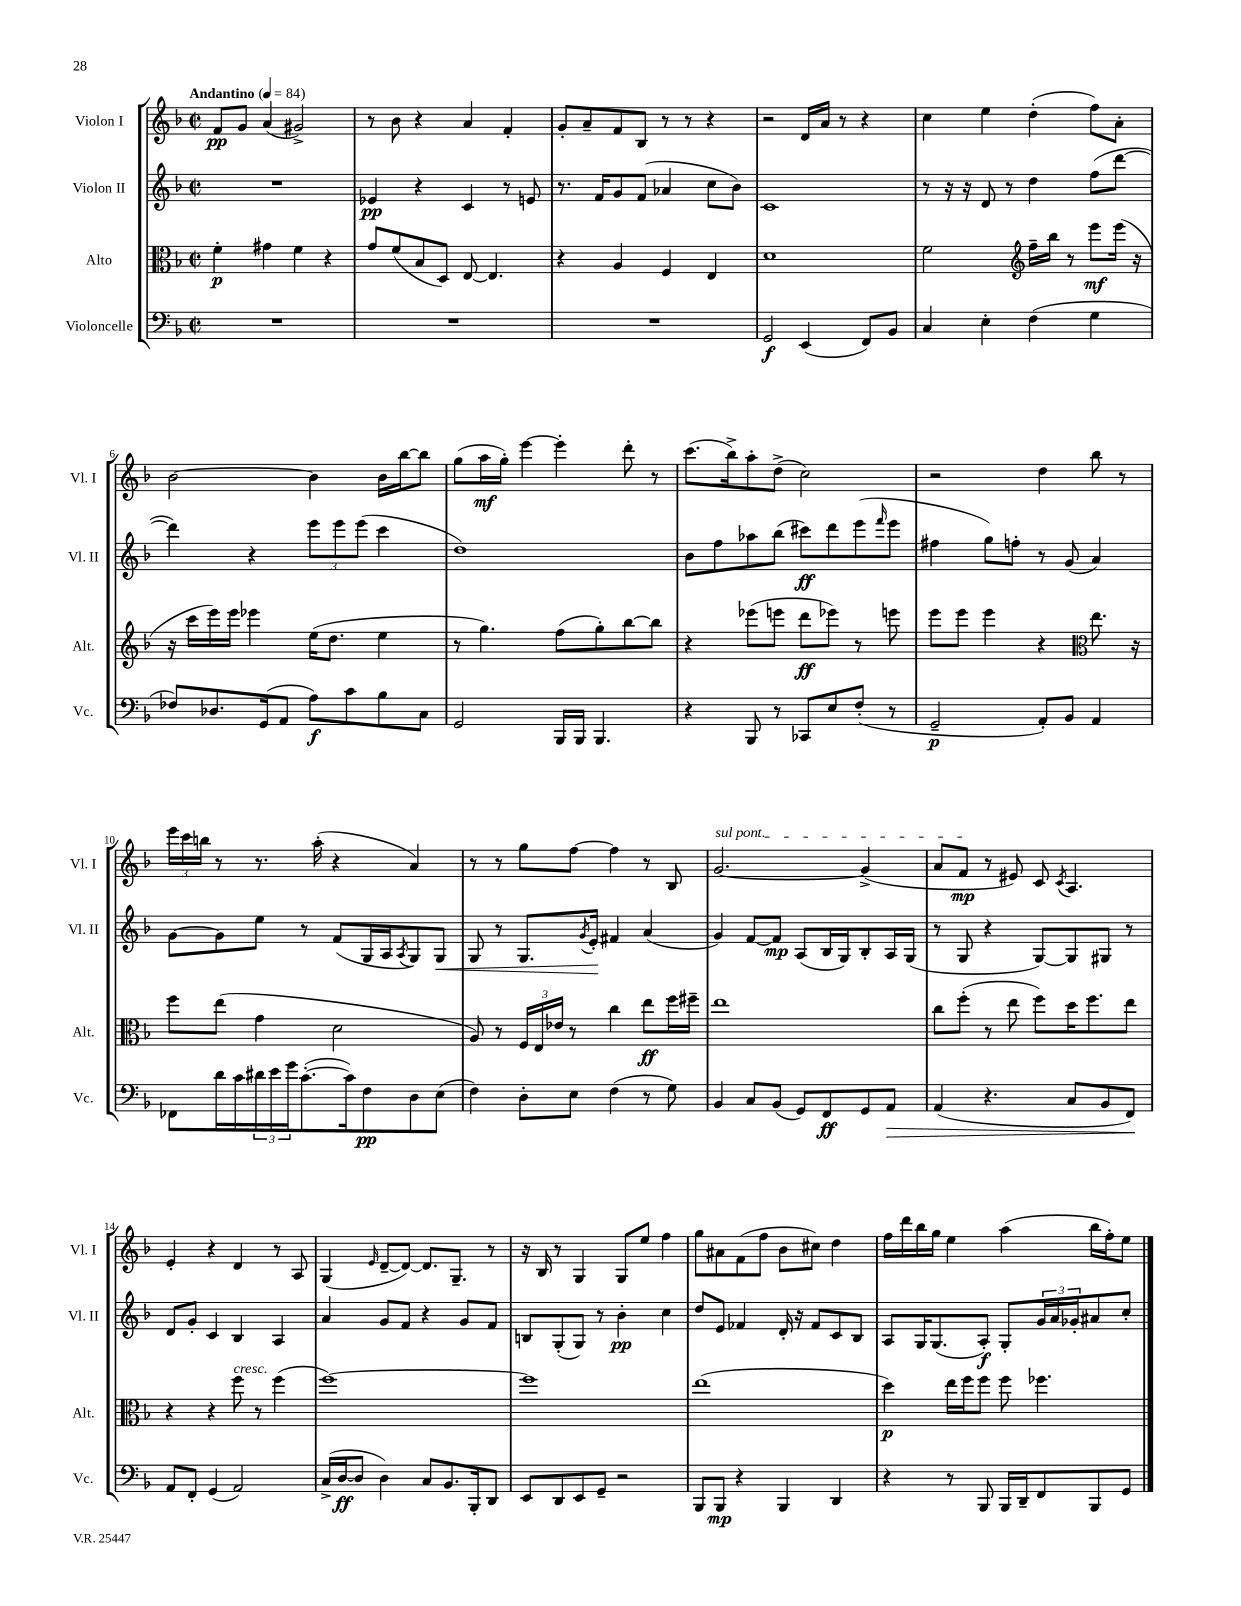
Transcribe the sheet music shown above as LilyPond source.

<<
\new StaffGroup <<
\new Staff = "s0" \with { instrumentName = "Violon I" shortInstrumentName = "Vl. I" } {
    \clef treble \key f \major \defaultTimeSignature \time 2/2 \tempo "Andantino" 4 = 84
    f'8\pp g'8 a'4( gis'2->) |
    r8 bes'8 r4 a'4 f'4-. |
    g'8-. a'8-- f'8 bes8 r8 r8 r4 |
    r2 d'16 a'16 r8 r4 |
    c''4 e''4 d''4-.( f''8) a'8-. |
    bes'2~ bes'4 bes'16 bes''16~ bes''8 |
    g''8( a''16\mf g''16-.) e'''4~ e'''4-. d'''8-. r8 |
    c'''8.( bes''16->) a''8-. d''8->( c''2) |
    r2 d''4 bes''8 r8 |
    \tuplet 3/2 { e'''16 c'''16 b''16 } r8 r8. a''16-.( r4 a'4) |
    r8 r8 g''8 f''8~ f''4 r8 bes8 |
    \once \override TextSpanner.bound-details.left.text = \markup { \italic "sul pont." } g'2.~\startTextSpan g'4->( |
    a'8 f'8\mp\stopTextSpan r8 eis'8) c'8 \acciaccatura { c'8 } a4. |
    e'4-. r4 d'4 r8 a8 |
    g4( \grace { e'16 } d'8~-- d'8~) d'8. g8.-- r8 |
    r16 bes16 r8 g4 g8 e''8 f''4 |
    g''8 ais'8 f'8( f''8 bes'8 cis''8) d''4 |
    f''16 d'''16 bes''16 g''16 e''4 a''4( bes''16 f''16-.) e''8 \bar "|." |
}
\new Staff = "s1" \with { instrumentName = "Violon II" shortInstrumentName = "Vl. II" } {
    \clef treble \key f \major \defaultTimeSignature \time 2/2
    R1 |
    ees'4\pp r4 c'4 r8 e'8 |
    r8. f'16 g'8 f'8( aes'4 c''8 bes'8) |
    c'1 |
    r8 r16 r16 d'8 r8 d''4 f''8( d'''8~ |
    d'''4) r4 \tuplet 3/2 { e'''8 e'''8 e'''8( } c'''4 |
    d''1) |
    bes'8 f''8 aes''8 bes''8( cis'''8\ff) d'''8 e'''8( \grace { f'''16 } e'''8 |
    fis''4 g''8) f''8-. r8 g'8( a'4) |
    g'8~ g'8 e''8 r8 f'8( g16 a16 \acciaccatura { a8 } g8) g8\< |
    g8 r8 g8. \acciaccatura { g'8 } e'16-.\! fis'4 a'4( |
    g'4) f'8~ f'8\mp a8( bes16 g16) bes8-. a16 g16( |
    r8 g8 r4 g8~) g8 gis8 r8 |
    d'8 g'8-. c'4 bes4 a4 |
    a'4 g'8 f'8 r4 g'8 f'8 |
    b8 g8-.( g8) r8 bes'4-.\pp c''4 |
    d''8 e'8 fes'4 d'16-. r16 fes'8 c'8 bes8 |
    a8 g16 g8.( a8-.\f) g8-. \tuplet 3/2 { g'16 a'16 ges'16-. } ais'8 c''8-. \bar "|." |
}
\new Staff = "s2" \with { instrumentName = "Alto" shortInstrumentName = "Alt." } {
    \clef alto \key f \major \defaultTimeSignature \time 2/2
    f'4-.\p gis'4 f'4 r4 |
    g'8 f'8( bes8 d8) e8~ e4. |
    r4 a4 f4 e4 |
    d'1 |
    f'2 \clef treble f''16-- bes''16 r8 e'''8\mf e'''16( r16 |
    r16 c'''16 e'''16) e'''16 ees'''4 e''16( d''8. e''4 |
    r8 g''4.) f''8( g''8-.) bes''8~ bes''8 |
    r4 ees'''8( e'''8 d'''8\ff ees'''8) r8 e'''8 |
    e'''8 e'''8 e'''4 r4 \clef alto e''8. r16 |
    f''8 e''8( g'4 d'2 |
    a8) r8 \tuplet 3/2 { f16 e16 ees'16 } r8 c''4 e''8\ff f''16 fis''16-- |
    e''1 |
    c''8 f''8-.( r8 e''8 f''8) d''16 f''8. e''8 |
    r4 r4 f''8^\markup { \italic "cresc." } r8 f''4( |
    f''1~) |
    f''1 |
    e''1( |
    d''4\p) e''16 f''16 f''8 f''8 fes''4. \bar "|." |
}
\new Staff = "s3" \with { instrumentName = "Violoncelle" shortInstrumentName = "Vc." } {
    \clef bass \key f \major \defaultTimeSignature \time 2/2
    R1 |
    R1 |
    R1 |
    g,2\f e,4( f,8) bes,8 |
    c4 e4-. f4( g4 |
    fes8) des8. g,16( a,8 a8\f) c'8 bes8 c8 |
    g,2 bes,,16 bes,,16 bes,,4. |
    r4 bes,,8 r8 ces,8 e8 f8-.( r8 |
    g,2--\p a,8-.) bes,8 a,4 |
    fes,8 d'16 c'16 \tuplet 3/2 { dis'16 e'16 g'16 } c'8.~-.( c'16) f8\pp d8 e8( |
    f4) d8-. e8 f4( r8 g8) |
    bes,4 c8 bes,8( g,8) f,8\ff g,8 a,8\> |
    a,4( r4. c8 bes,8 f,8\!) |
    a,8 f,8-. g,4( a,2) |
    c16->( d16~\ff d8 d4) c8 bes,8. bes,,16-. d,8 |
    e,8 d,8 e,8 g,8-- r2 |
    bes,,8 bes,,8\mp r4 bes,,4 d,4 |
    r4 r8 bes,,8 bes,,16 d,16-- f,8 bes,,8 g,8 \bar "|." |
}
>>
>>
